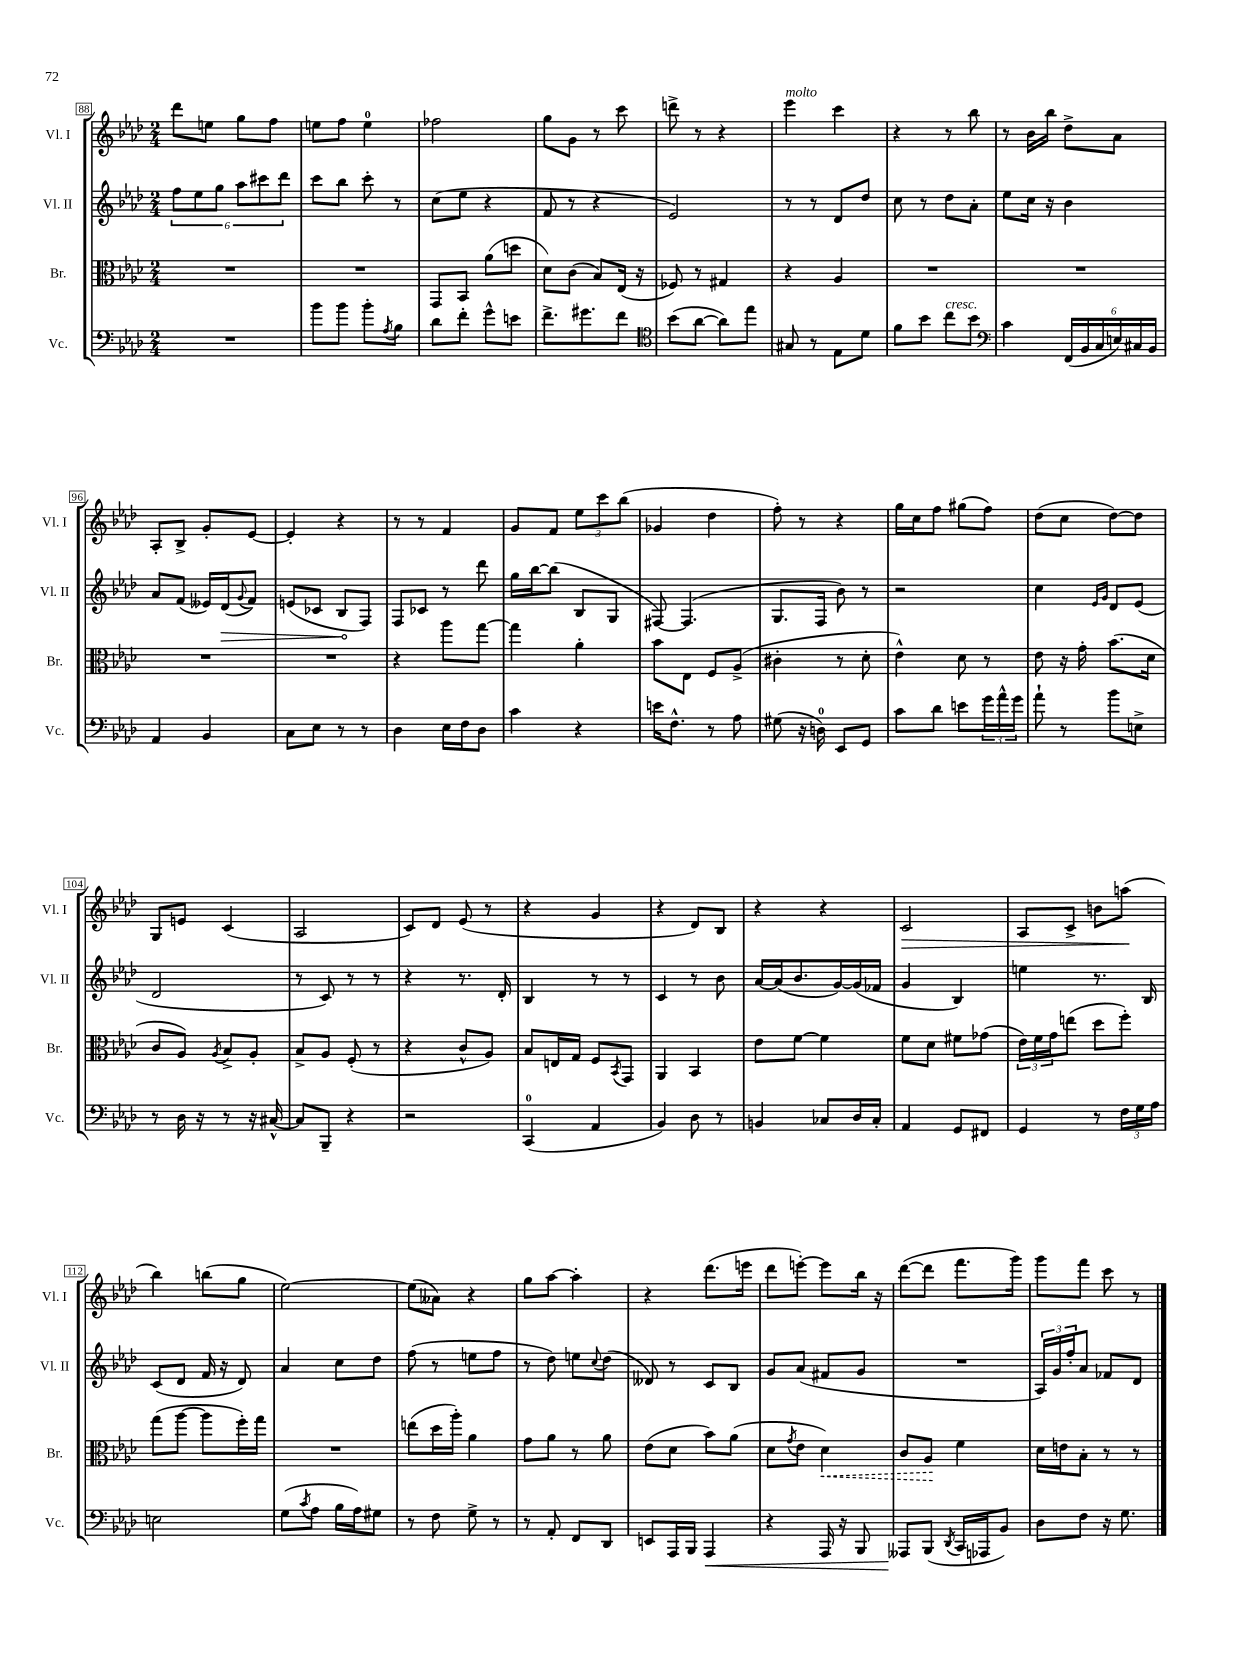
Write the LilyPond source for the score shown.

<<
\new StaffGroup <<
\new Staff = "s0" \with { instrumentName = "Vl. I" shortInstrumentName = "Vl. I" } {
    \clef treble \key aes \major \numericTimeSignature \time 2/4
    des'''8 e''8 g''8 f''8 |
    e''8 f''8 e''4-0 |
    fes''2 |
    g''8 g'8 r8 c'''8 |
    d'''8-> r8 r4 |
    ees'''4^\markup { \italic "molto" } c'''4 |
    r4 r8 bes''8 |
    r8 bes'16 bes''16 des''8-> aes'8 |
    aes8-. bes8-> g'8-. ees'8~ |
    ees'4-. r4 |
    r8 r8 f'4 |
    g'8 f'8 \tuplet 3/2 { ees''8 c'''8 bes''8( } |
    ges'4 des''4 |
    f''8-.) r8 r4 |
    g''16 c''16 f''8 gis''8( f''8) |
    des''8( c''8 des''8~) des''8 |
    g8 e'8 c'4( |
    aes2 |
    c'8) des'8 ees'8( r8 |
    r4 g'4 |
    r4 des'8) bes8 |
    r4 r4 |
    c'2\> |
    aes8 c'8-> b'8 a''8\!( |
    bes''4) b''8( g''8 |
    ees''2~) |
    ees''8( aeses'8) r4 |
    g''8 aes''8~ aes''4-. |
    r4 des'''8.( e'''16 |
    des'''8 e'''8~-.) e'''8 bes''16 r16 |
    des'''8~( des'''8 f'''8. g'''16) |
    g'''8 f'''8 c'''8 r8 \bar "|." |
}
\new Staff = "s1" \with { instrumentName = "Vl. II" shortInstrumentName = "Vl. II" } {
    \clef treble \key aes \major \numericTimeSignature \time 2/4
    \tuplet 6/4 { f''8 ees''8 g''8 aes''8 cis'''8 des'''8 } |
    c'''8 bes''8 c'''8-. r8 |
    c''8( ees''8 r4 |
    f'8 r8 r4 |
    ees'2) |
    r8 r8 des'8 des''8 |
    c''8 r8 des''8 aes'8-. |
    ees''8 c''16 r16 bes'4 |
    aes'8 f'8( eeses'16) \once \override Hairpin.circled-tip = ##t des'16\>( \appoggiatura { g'8 } f'8) |
    e'8( ces'8 bes8\! f8) |
    f8 ces'8 r8 des'''8 |
    g''16 bes''16~ bes''8( bes8 g8 |
    fis8~) fis4.( |
    g8. f16 bes'8) r8 |
    r2 |
    c''4 \grace { ees'16 g'16 } des'8 ees'8( |
    des'2 |
    r8 c'8) r8 r8 |
    r4 r8. des'16-. |
    bes4 r8 r8 |
    c'4 r8 bes'8 |
    aes'16~ aes'16( bes'8. g'16~) g'16( fes'16 |
    g'4 bes4) |
    e''4 r8. bes16 |
    c'8( des'8 f'16 r16 des'8) |
    aes'4 c''8 des''8 |
    f''8( r8 e''8 f''8 |
    r8 des''8) e''8 \appoggiatura { c''8 } des''8( |
    deses'8) r8 c'8 bes8 |
    g'8 aes'8( fis'8 g'8 |
    R2 |
    \tuplet 3/2 { aes16) g'16 f''16-. } aes'8 fes'8 des'8 \bar "|." |
}
\new Staff = "s2" \with { instrumentName = "Br." shortInstrumentName = "Br." } {
    \clef alto \key aes \major \numericTimeSignature \time 2/4
    R2 |
    R2 |
    g,8 bes,8 aes'8( d''8 |
    des'8) c'8( bes8) ees16( r16 |
    fes8) r8 gis4 |
    r4 aes4 |
    R2 |
    R2 |
    R2 |
    R2 |
    r4 aes''8 g''8~ |
    g''4 aes'4-. |
    bes'8 ees8 f8 aes8->( |
    cis'4-. r8 des'8-. |
    ees'4-^) des'8 r8 |
    ees'8 r16 g'16-. bes'8.( des'16 |
    c'8 aes8) \acciaccatura { aes8 } bes8-> aes8-. |
    bes8-> aes8 f8-.( r8 |
    r4 c'8-^ aes8) |
    bes8 e16 g16 f8 \acciaccatura { bes,8 } g,8 |
    aes,4 bes,4 |
    ees'8 f'8~ f'4 |
    f'8 des'8 fis'8 ges'8( |
    \tuplet 3/2 { ees'16) f'16 g'16 } e''8( des''8 f''8-.) |
    g''8( aes''8~ aes''8 f''16-.) g''16 |
    R2 |
    e''8( des''16 aes''16-.) aes'4 |
    g'8 aes'8 r8 aes'8 |
    ees'8( des'8 bes'8) aes'8( |
    des'8 \acciaccatura { g'8 } ees'8 \once \override Hairpin.style = #'dashed-line des'4\<) |
    c'8 aes8\! f'4 |
    des'16 e'16 bes8-. r8 r8 \bar "|." |
}
\new Staff = "s3" \with { instrumentName = "Vc." shortInstrumentName = "Vc." } {
    \clef bass \key aes \major \numericTimeSignature \time 2/4
    R2 |
    bes'8 bes'8 bes'8-. \acciaccatura { aes8 } bes8 |
    des'8 f'8-. g'8-^ e'8 |
    f'8.-> gis'8. f'8 |
    \clef tenor bes'8( aes'8~ aes'8) ees''8 |
    gis8 r8 ees8 des'8 |
    f'8 bes'8 c''8^\markup { \italic "cresc." } bes'8 |
    \clef bass c'4 \tuplet 6/4 { f,16( bes,16 c16 e16) cis16 bes,16 } |
    aes,4 bes,4 |
    c8 ees8 r8 r8 |
    des4 ees16 f16 des8 |
    c'4 r4 |
    e'16 f8.-^ r8 aes8 |
    gis8( r16 d16-0) ees,8 g,8 |
    c'8 des'8 e'8 \tuplet 3/2 { g'16 aes'16-^ g'16 } |
    aes'8-! r8 bes'8 e8-> |
    r8 des16 r16 r8 r16 cis16~-^ |
    cis8 bes,,8-- r4 |
    r2 |
    c,4-0( aes,4 |
    bes,4) des8 r8 |
    b,4 ces8 des16 ces16-. |
    aes,4 g,8 fis,8 |
    g,4 r8 \tuplet 3/2 { f16 g16 aes16 } |
    e2 |
    g8( \acciaccatura { c'8 } aes8 bes16 aes16) gis8 |
    r8 f8 g8-> r8 |
    r8 aes,8-. f,8 des,8 |
    e,8 aes,,16 bes,,16 aes,,4\< |
    r4 aes,,16 r16 bes,,8 |
    aeses,,8\! bes,,8( \acciaccatura { des,8 } c,16 aes,,16 bes,8) |
    des8 f8 r16 g8. \bar "|." |
}
>>
>>
\layout { \context { \Score currentBarNumber = #88 \override BarNumber.stencil = #(make-stencil-boxer 0.1 0.3 ly:text-interface::print) } }
